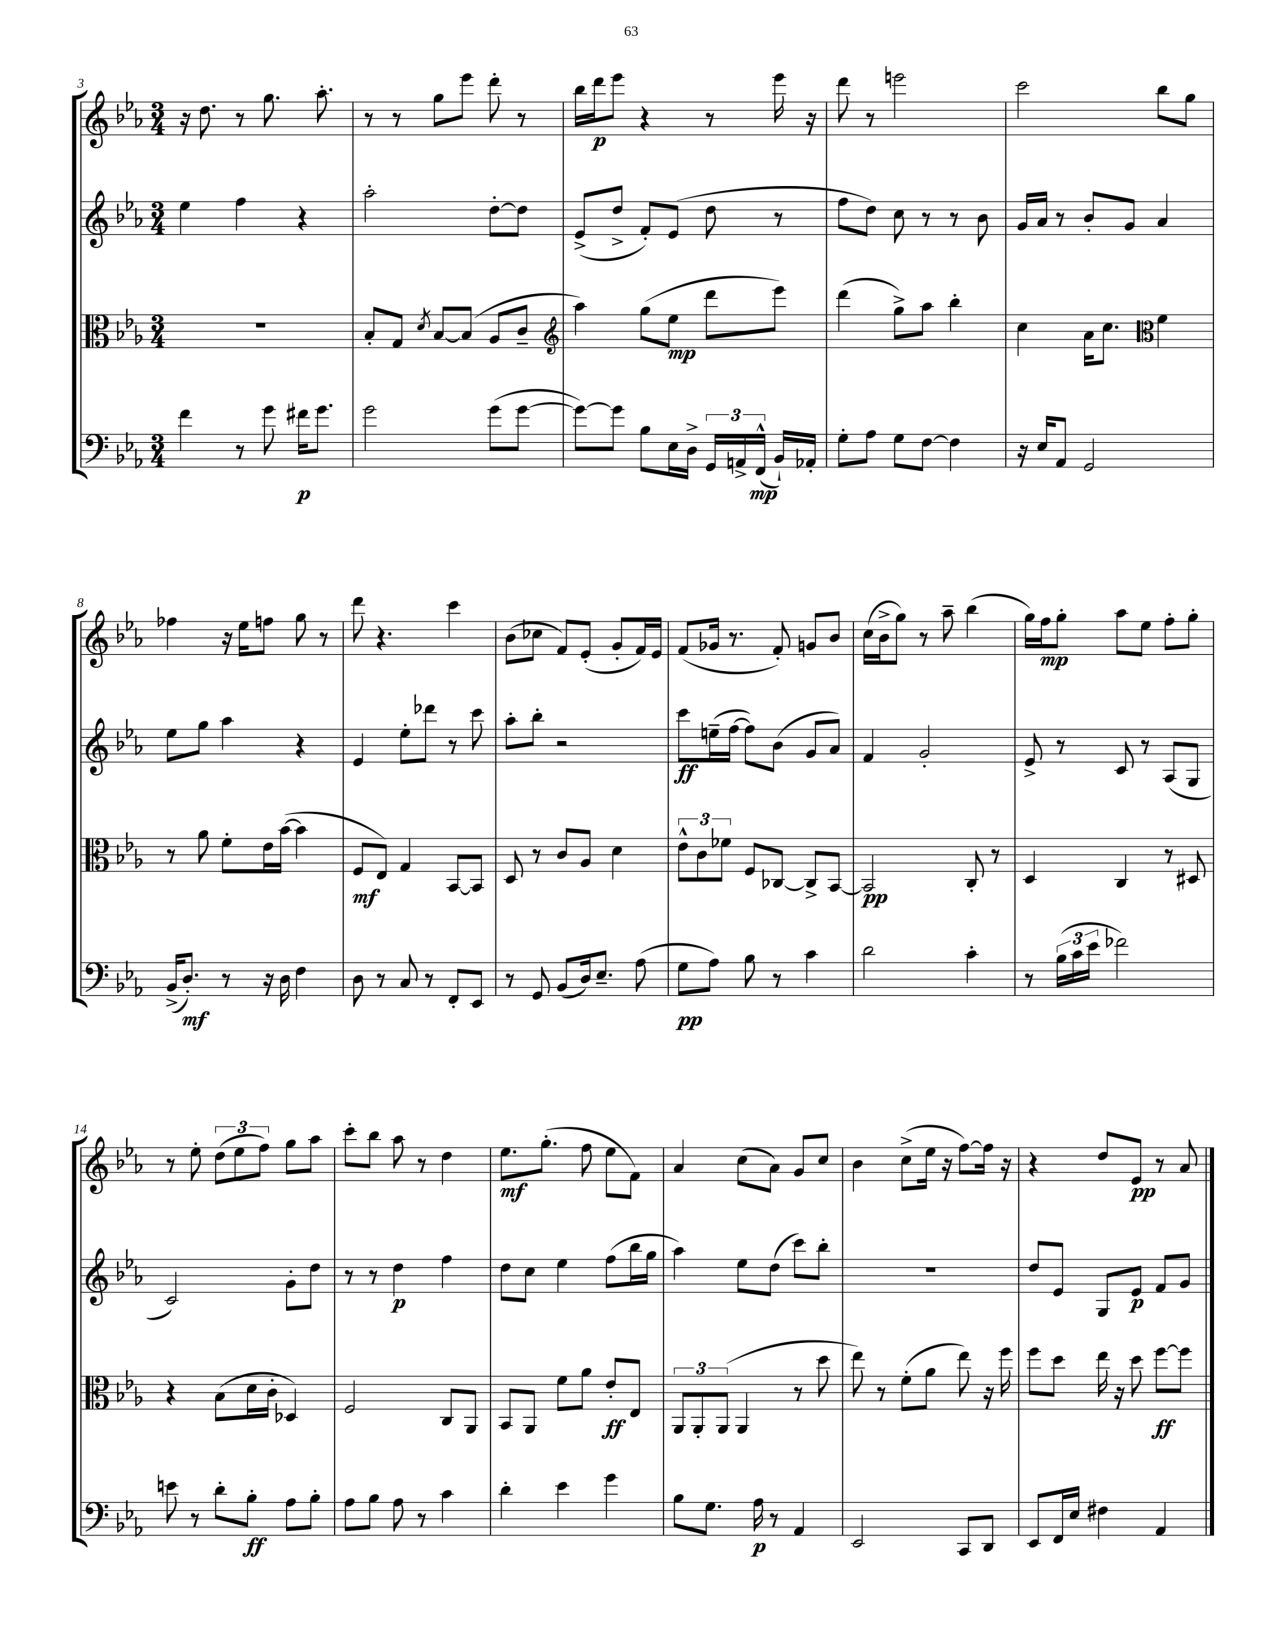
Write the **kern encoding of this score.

**kern	**dynam	**kern	**dynam	**kern	**dynam	**kern	**dynam
*part4	*part4	*part3	*part3	*part2	*part2	*part1	*part1
*staff4	*staff4	*staff3	*staff3	*staff2	*staff2	*staff1	*staff1
*clefF4	*	*clefC3	*	*clefG2	*	*clefG2	*
*k[b-e-a-]	*	*k[b-e-a-]	*	*k[b-e-a-]	*	*k[b-e-a-]	*
*M3/4	*	*M3/4	*	*M3/4	*	*M3/4	*
=3	=3	=3	=3	=3	=3	=3	=3
4f\	.	2.r	.	4ee-\	.	16r	.
.	.	.	.	.	.	8.dd\	.
8r	.	.	.	4ff\	.	8r	.
8g\	.	.	.	.	.	8.gg\	.
16f#X\KL	p	.	.	4r	.	.	.
8.g\J	.	.	.	.	.	8.aa-'\	.
=4	=4	=4	=4	=4	=4	=4	=4
2g\	.	8B-'/L	.	2aa-'\	.	8r	.
.	.	8G/J	.	.	.	8r	.
.	.	8qd/	.	.	.	.	.
.	.	[8B-/L	.	.	.	8gg\L	.
.	.	(8B-/J]	.	.	.	8eee-\J	.
(8g\L	.	8A-/L	.	[8dd'\L	.	8ddd'\	.
[8g\J	.	8c~/J	.	8dd\J]	.	8r	.
=5	=5	=5	=5	=5	=5	=5	=5
*	*	*clefG2	*	*	*	*	*
8g\L_)	.	4aa-\)	.	(8e-^/L	.	16bb-\LL	.
.	.	.	.	.	.	16ddd\J	p
8g\J]	.	.	.	8dd^/J	.	8eee-\J	.
8B-\L	.	(8gg\L	.	8f'/L)	.	4r	.
16E-\L	.	8ee-\J	mp	(8e-/J	.	.	.
16D^\JJ	.	.	.	.	.	.	.
24GG/LL	.	8ddd\L	.	8dd\	.	8r	.
24AAn^/	.	.	.	.	.	.	.
(24FF^^/JJ	mp	.	.	.	.	.	.
16BB-`/LL)	.	8eee-\J)	.	8r	.	16eee-\	.
16AA-X'/JJ	.	.	.	.	.	16r	.
=6	=6	=6	=6	=6	=6	=6	=6
8G'\L	.	(4ddd\	.	8ff\L	.	8ddd\	.
8A-\J	.	.	.	8dd\J)	.	8r	.
8G\L	.	8gg^\L)	.	8cc\	.	2eeen\	.
[8F\J	.	8aa-\J	.	8r	.	.	.
4F\]	.	4bb-'\	.	8r	.	.	.
.	.	.	.	8b-\	.	.	.
=7	=7	=7	=7	=7	=7	=7	=7
16r	.	4cc\	.	16g/LL	.	2ccc\	.
16E-/KL	.	.	.	16a-/JJ	.	.	.
8AA-/J	.	.	.	8r	.	.	.
2GG/	.	16a-\KL	.	8b-'/L	.	.	.
.	.	8.cc\J	.	.	.	.	.
.	.	.	.	8g/J	.	.	.
*	*	*clefC3	*	*	*	*	*
.	.	4f\	.	4a-/	.	8bb-\L	.
.	.	.	.	.	.	8gg\J	.
!!LO:LB:g=z
=8	=8	=8	=8	=8	=8	=8	=8
(16BB-^/KL	.	8r	.	8ee-\L	.	4ff-X\	.
8.D'/J)	mf	.	.	.	.	.	.
.	.	8a-\	.	8gg\J	.	.	.
8r	.	8f'\L	.	4aa-\	.	16r	.
.	.	.	.	.	.	16ee-\KL	.
16r	.	16e-\L	.	.	.	8ffn\J	.
16D\	.	([16b-\JJ	.	.	.	.	.
4F\	.	4b-\]	.	4r	.	8gg\	.
.	.	.	.	.	.	8r	.
=9	=9	=9	=9	=9	=9	=9	=9
8D\	.	8F/L	mf	4e-/	.	8ddd\	.
8r	.	8E-/J)	.	.	.	4.r	.
8C/	.	4G/	.	8ee-'\L	.	.	.
8r	.	.	.	8ddd-X\J	.	.	.
8FF'/L	.	[8BB-/L	.	8r	.	4ccc\	.
8EE-/J	.	8BB-/J]	.	8ccc\	.	.	.
=10	=10	=10	=10	=10	=10	=10	=10
8r	.	8D/	.	8aa-'\L	.	(8b-\L	.
8GG/	.	8r	.	8bb-'\J	.	8cc-X\J	.
(8BB-/L	.	8c/L	.	2r	.	8f/L)	.
16D/k)	.	8A-/J	.	.	.	(8e-'/J	.
8.E-~/J	.	.	.	.	.	.	.
.	.	4d\	.	.	.	8g'/L	.
(8A-\	.	.	.	.	.	16f/L)	.
.	.	.	.	.	.	16e-/JJ	.
=11	=11	=11	=11	=11	=11	=11	=11
8G\L	pp	12e-^^\L	.	8ccc\L	ff	(8f/L	.
.	.	12c\	.	.	.	.	.
8A-\J)	.	.	.	(16een~\L	.	16g-X/Jk	.
.	.	12f-X\J	.	.	.	.	.
.	.	.	.	[16ff\JJ	.	8.r	.
8B-\	.	8F/L	.	8ff\L])	.	.	.
8r	.	[8C-X/J	.	(8b-\J	.	8f'/)	.
4c\	.	8C-^/L]	.	8g/L	.	8gn/L	.
.	.	[8BB-/J	.	8a-/J)	.	8b-/J	.
=12	=12	=12	=12	=12	=12	=12	=12
2d\	.	2BB-/]	pp	4f/	.	(16cc\LL	.
.	.	.	.	.	.	16b-^\J	.
.	.	.	.	.	.	8gg\J)	.
.	.	.	.	2g'/	.	8r	.
.	.	.	.	.	.	8aa-~\	.
4c'\	.	8C'/	.	.	.	(4bb-\	.
.	.	8r	.	.	.	.	.
=13	=13	=13	=13	=13	=13	=13	=13
8r	.	4D/	.	8e-^/	.	16gg\LL)	.
.	.	.	.	.	.	16ff\J	mp
(24B-\LL	.	.	.	8r	.	8gg'\J	.
24c\	.	.	.	.	.	.	.
24e-\JJ	.	.	.	.	.	.	.
2f-X\)	.	4C/	.	8c/	.	8aa-\L	.
.	.	.	.	8r	.	8ee-\J	.
.	.	8r	.	(8A-/L	.	8ff'\L	.
.	.	8D#X/	.	8G/J	.	8gg'\J	.
!!LO:LB:g=z
=14	=14	=14	=14	=14	=14	=14	=14
8en\	.	4r	.	2c/)	.	8r	.
8r	.	.	.	.	.	8ee-'\	.
8d'\L	.	(8B-\L	.	.	.	(12dd\L	.
.	.	.	.	.	.	12ee-\	.
8B-'\J	ff	16d\L	.	.	.	.	.
.	.	.	.	.	.	12ff\J)	.
.	.	16c'\JJ	.	.	.	.	.
8A-\L	.	4D-X/)	.	8g'\L	.	8gg\L	.
8B-'\J	.	.	.	8dd\J	.	8aa-\J	.
=15	=15	=15	=15	=15	=15	=15	=15
8A-\L	.	2F/	.	8r	.	8ccc'\L	.
8B-\J	.	.	.	8r	.	8bb-\J	.
8A-\	.	.	.	4dd\	p	8aa-\	.
8r	.	.	.	.	.	8r	.
4c\	.	8C/L	.	4ff\	.	4dd\	.
.	.	8AA-/J	.	.	.	.	.
=16	=16	=16	=16	=16	=16	=16	=16
4d'\	.	8BB-/L	.	8dd\L	.	8.ee-\L	mf
.	.	8AA-/J	.	8cc\J	.	.	.
.	.	.	.	.	.	(8.gg'\J	.
4e-\	.	8f\L	.	4ee-\	.	.	.
.	.	8a-\J	.	.	.	8ff\	.
4g\	.	8e-'/L	ff	(8ff\L	.	8ee-\L	.
.	.	8E-/J	.	16bb-\L	.	8f\J)	.
.	.	.	.	16gg\JJ	.	.	.
=17	=17	=17	=17	=17	=17	=17	=17
8B-\L	.	12AA-/L	.	4aa-\)	.	4a-/	.
.	.	12AA-'/	.	.	.	.	.
8.G\J	.	.	.	.	.	.	.
.	.	(12AA-/J	.	.	.	.	.
.	.	4AA-/	.	8ee-\L	.	(8cc\L	.
16A-\	p	.	.	.	.	.	.
8r	.	.	.	(8dd\J	.	8a-\J)	.
4AA-/	.	8r	.	8ccc\L)	.	8g/L	.
.	.	8dd\	.	8bb-'\J	.	8cc/J	.
=18	=18	=18	=18	=18	=18	=18	=18
2EE-/	.	8ee-\)	.	2.r	.	4b-\	.
.	.	8r	.	.	.	.	.
.	.	(8f'\L	.	.	.	(8cc^\L	.
.	.	8a-\J	.	.	.	16ee-\Jk	.
.	.	.	.	.	.	16r	.
8CC/L	.	8ee-\)	.	.	.	[8ff\L)	.
8DD/J	.	16r	.	.	.	16ff\Jk]	.
.	.	16ff\	.	.	.	16r	.
=19	=19	=19	=19	=19	=19	=19	=19
8EE-/L	.	8ff\L	.	8dd/L	.	4r	.
16FF/L	.	8dd\J	.	8e-/J	.	.	.
16E-/JJ	.	.	.	.	.	.	.
4F#X\	.	16ee-\	.	8G/L	.	8dd/L	.
.	.	16r	.	.	.	.	.
.	.	8dd\	.	8e-/J	p	8e-/J	pp
4AA-/	.	[8ff\L	ff	8f/L	.	8r	.
.	.	8ff\J]	.	8g/J	.	8a-/	.
==	==	==	==	==	==	==	==
*-	*-	*-	*-	*-	*-	*-	*-
